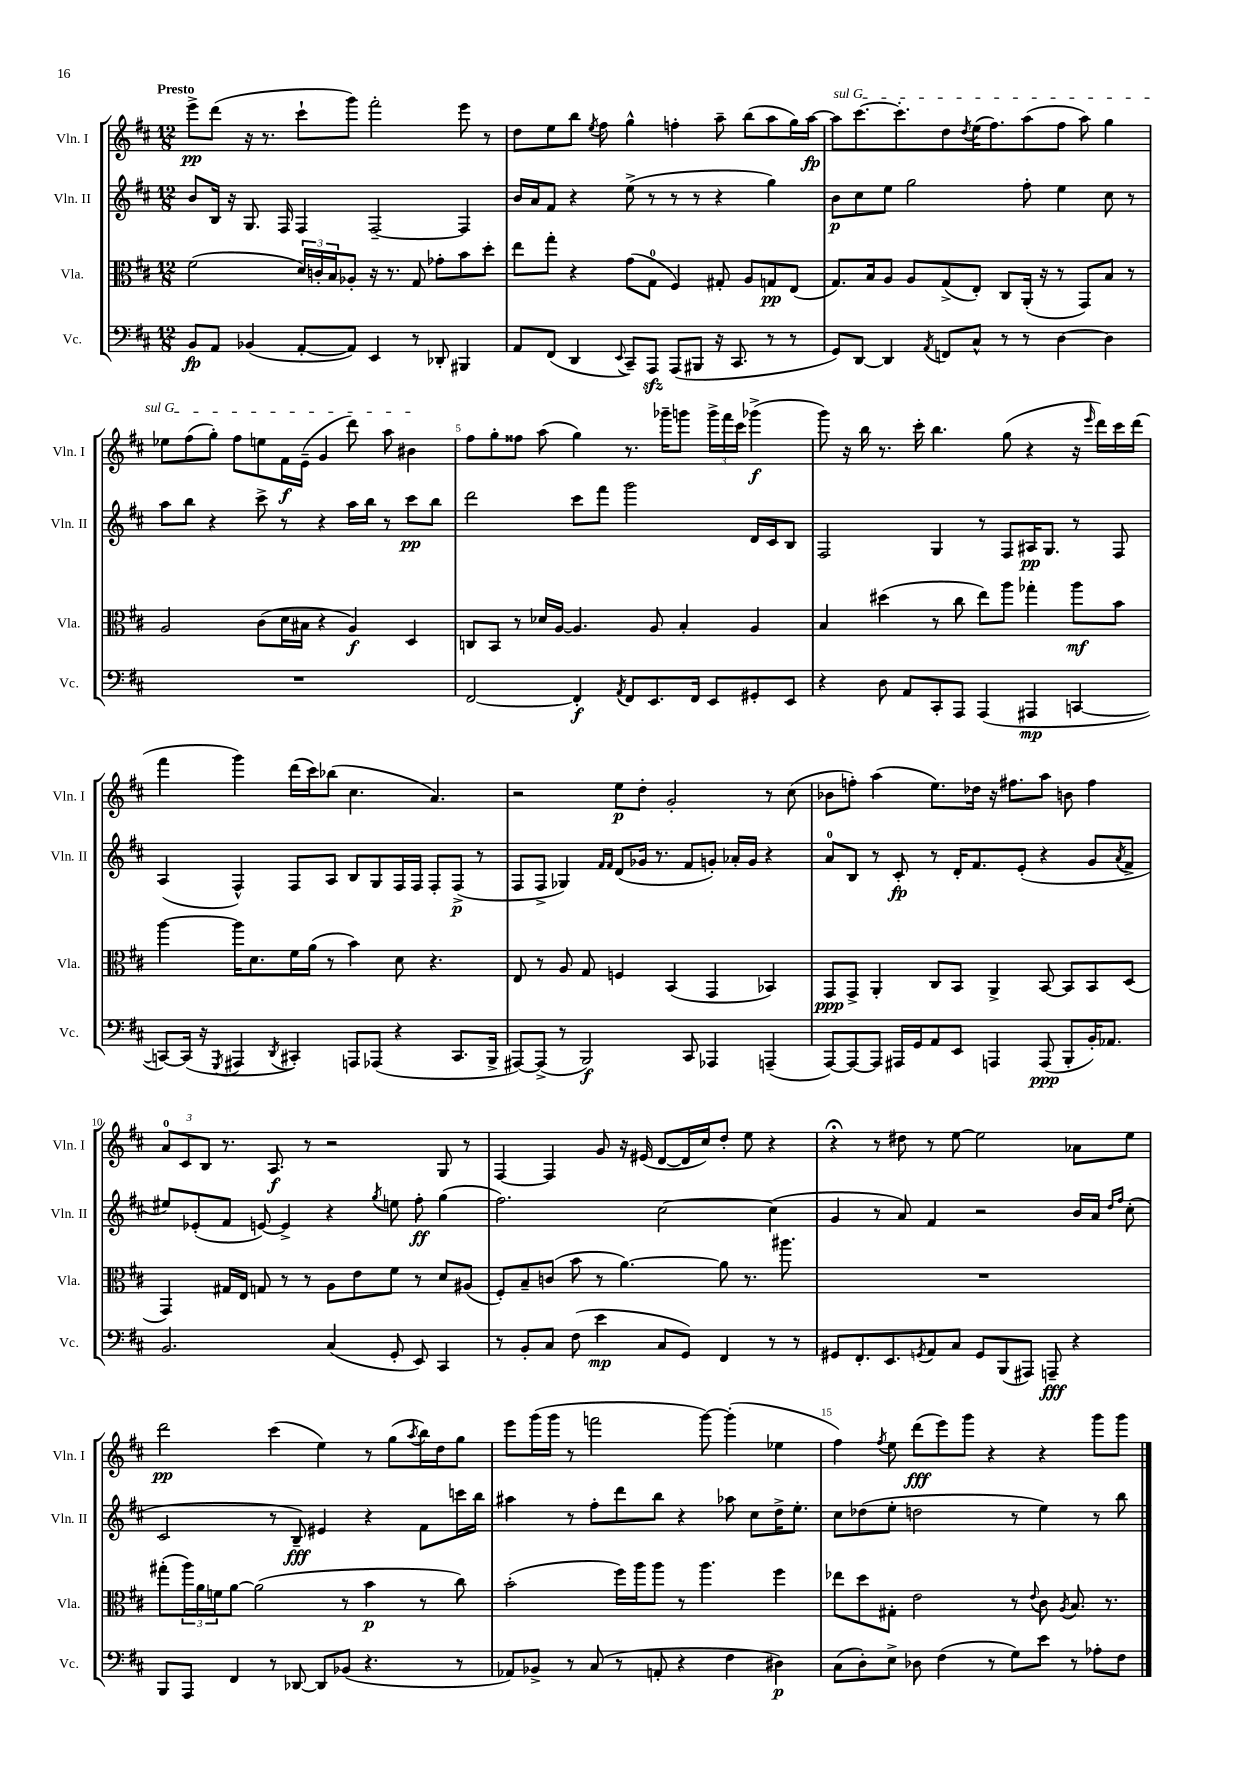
<<
\new StaffGroup <<
\new Staff = "s0" \with { instrumentName = "Vln. I" shortInstrumentName = "Vln. I" } {
    \clef treble \key d \major \numericTimeSignature \time 12/8 \tempo "Presto"
    e'''8->\pp d'''8( r16 r8. cis'''8-! g'''8) fis'''2-. e'''8 r8 |
    d''8 e''8 b''8 \acciaccatura { e''8 } fis''8 g''4-^ f''4-. a''8-- b''8( a''8 g''16) a''16~\fp |
    \once \override TextSpanner.bound-details.left.text = \markup { \italic "sul G" } a''8\startTextSpan cis'''8.~ cis'''8.-. d''8 \acciaccatura { d''8 } e''16( fis''8.) a''8( fis''8 a''8) g''4 |
    ees''8 fis''8( g''8-.) fis''8 e''8 fis'16\f e'16--( g'4 d'''8) a''8 bis'4\stopTextSpan |
    fis''8 g''8-. fisis''8 a''8( g''4) r8. ges'''16-- g'''8 \tuplet 3/2 { g'''16-> fis'''16 cis'''16 } ges'''4->\f( |
    g'''8) r16 b''16 r8. cis'''16-. b''4. g''8( r4 r16 \grace { e'''16 } d'''16) cis'''16 d'''16( |
    fis'''4 g'''4) d'''16( cis'''16) bes''8( cis''4. a'4.) |
    r2 e''8\p d''8-. g'2-. r8 cis''8( |
    bes'8 f''8-.) a''4( e''8.) des''16 r16 fis''8. a''8 b'8 fis''4 |
    \tuplet 3/2 { a'8-0 cis'8 b8 } r8. a8.\f r8 r2 g8 r8 |
    fis4~ fis4 g'8 r16 eis'16( d'8~ d'16 cis''16) d''8-. e''8 r4 |
    r4\fermata r8 dis''8 r8 e''8~ e''2 aes'8 e''8 |
    d'''2\pp cis'''4( e''4) r8 g''8( \acciaccatura { a''8 } b''16) d''16 g''8 |
    e'''8 g'''16( g'''16 r8 f'''2 g'''8~) g'''4-.( ees''4 |
    fis''4) \acciaccatura { fis''8 } e''8 d'''8\fff( e'''8) g'''8 r4 r4 g'''8 g'''8 \bar "|." |
}
\new Staff = "s1" \with { instrumentName = "Vln. II" shortInstrumentName = "Vln. II" } {
    \clef treble \key d \major \numericTimeSignature \time 12/8
    b'8 b16 r16 g8. fis16 fis4 fis2~-- fis4 |
    b'16 a'16 fis'8 r4 e''8->( r8 r8 r8 r4 g''4) |
    b'8\p cis''8 e''8 g''2 fis''8-. e''4 cis''8 r8 |
    a''8 b''8 r4 cis'''8-> r8 r4 a''16 b''16 r8 cis'''8\pp b''8 |
    d'''2 cis'''8 fis'''8 g'''2 d'16 cis'16 b8 |
    fis2 g4 r8 fis8 ais16\pp g8. r8 fis8 |
    a4( fis4-^) fis8 a8 b8 g8 fis16 fis16 fis8-. fis8->\p( r8 |
    fis8 fis8-> ges4) \grace { fis'16 fis'16 } d'8( ges'16 r8. fis'8 g'8-.) aes'16-. g'16 r4 |
    a'8-0 b8 r8 cis'8-.\fp r8 d'16-. fis'8. e'8-.( r4 g'8 \acciaccatura { a'8 } fis'8-> |
    eis''8) ees'8-.( fis'8 e'8~) e'4-> r4 \acciaccatura { g''8 } e''8 fis''8-.\ff g''4( |
    fis''2.) cis''2~ cis''4( |
    g'4 r8 a'8) fis'4 r2 b'16 a'16 \grace { d''16 fis''16 } cis''8-.( |
    cis'2 r8 b8--\fff) eis'4 r4 fis'8 c'''16 b''16 |
    ais''4 r8 fis''8-. d'''8 b''8 r4 aes''8 cis''8 d''16-> e''8.-. |
    cis''8 des''8( e''8-. d''2 r8 e''4) r8 b''8 \bar "|." |
}
\new Staff = "s2" \with { instrumentName = "Vla." shortInstrumentName = "Vla." } {
    \clef alto \key d \major \numericTimeSignature \time 12/8
    fis'2( \tuplet 3/2 { d'16) c'16-. b16 } aes8-. r16 r8. g8 ges'8-. b'8 d''8-. |
    e''8 g''8-. r4 g'8( g8-0 fis4) gis8-. a8 g8\pp e8( |
    g8.) b16 a8 a8 g8->( e8-.) cis8 a,16-.( r16 r8 g,8) b8 r8 |
    a2 cis'8( d'16 bis16 r4 a4\f) d4 |
    c8 b,8 r8 des'16 a16~ a4. a8 b4-. a4 |
    b4 dis''4( r8 cis''8 e''8) a''8 ges''4-. a''8\mf b'8 |
    a''4~ a''16 d'8. fis'16 a'16( r8 b'4) d'8 r4. |
    e8 r8 a8 g8 f4 b,4( g,4 bes,4) |
    g,8\ppp g,8-> a,4-. cis8 b,8 a,4-> b,8~ b,8 b,8 d8( |
    g,4) gis16 e16 g8 r8 r8 a8 e'8 fis'8 r8 d'8 ais8( |
    fis8-.) b8-- c'8( b'8 r8 a'4.~) a'8 r8. ais''8. |
    R1. |
    gis''8-.( \tuplet 3/2 { a''16) a'16 f'16 } a'8~ a'2( r8 b'4\p r8 cis''8) |
    b'2-.( fis''16) a''16 a''8 r8 a''4. fis''4 |
    ees''8 d''8 gis8-. e'2 r8 \appoggiatura { e'8 } cis'8 \acciaccatura { a8 } b8. r8. \bar "|." |
}
\new Staff = "s3" \with { instrumentName = "Vc." shortInstrumentName = "Vc." } {
    \clef bass \key d \major \numericTimeSignature \time 12/8
    b,8\fp a,8 bes,4( a,8~-. a,8) e,4 r8 des,8-. bis,,4 |
    a,8 fis,8( d,4 \appoggiatura { e,8 } cis,8--) a,,8\sfz a,,8( bis,,8 r16 cis,8. r8 r8 |
    g,8) d,8~ d,4 \acciaccatura { a,8 } f,8 cis8-^ r8 r8 d4~ d4 |
    R1. |
    fis,2~ fis,4-.\f \acciaccatura { a,8 } fis,8 e,8. fis,16 e,8 gis,8-. e,8 |
    r4 d8 a,8 cis,8-. a,,8 a,,4( ais,,4\mp c,4~ |
    c,8~) c,16( r16 \acciaccatura { g,,8 } ais,,4 \acciaccatura { d,8 } cis,4-.) a,,8 aes,,8( r4 cis,8. b,,16-> |
    ais,,8~) ais,,8->( r8 b,,2\f) cis,8 aes,,4 a,,4--( |
    a,,8~) a,,8~ a,,8 ais,,16 g,16 a,8 e,8 a,,4 a,,8\ppp( b,,8-. b,16-.) aes,8. |
    b,2. cis4( g,8-. e,8) cis,4 |
    r8 b,8-. cis8 fis8( e'4\mp cis8 g,8) fis,4 r8 r8 |
    gis,8 fis,8.-. e,8. \acciaccatura { g,8 } a,8 cis8 g,8 b,,8( ais,,8) a,,8--\fff r4 |
    b,,8 a,,8 fis,4 r8 des,8~ des,8 bes,8( r4. r8 |
    aes,8) bes,8-> r8 cis8( r8 a,8-. r4 fis4 dis4\p) |
    cis8( d8-.) e8-> des8 fis4( r8 g8) e'8 r8 aes8-. fis8 \bar "|." |
}
>>
>>
\layout { \context { \Score \override BarNumber.break-visibility = ##(#f #t #t) barNumberVisibility = #(every-nth-bar-number-visible 5) } }
